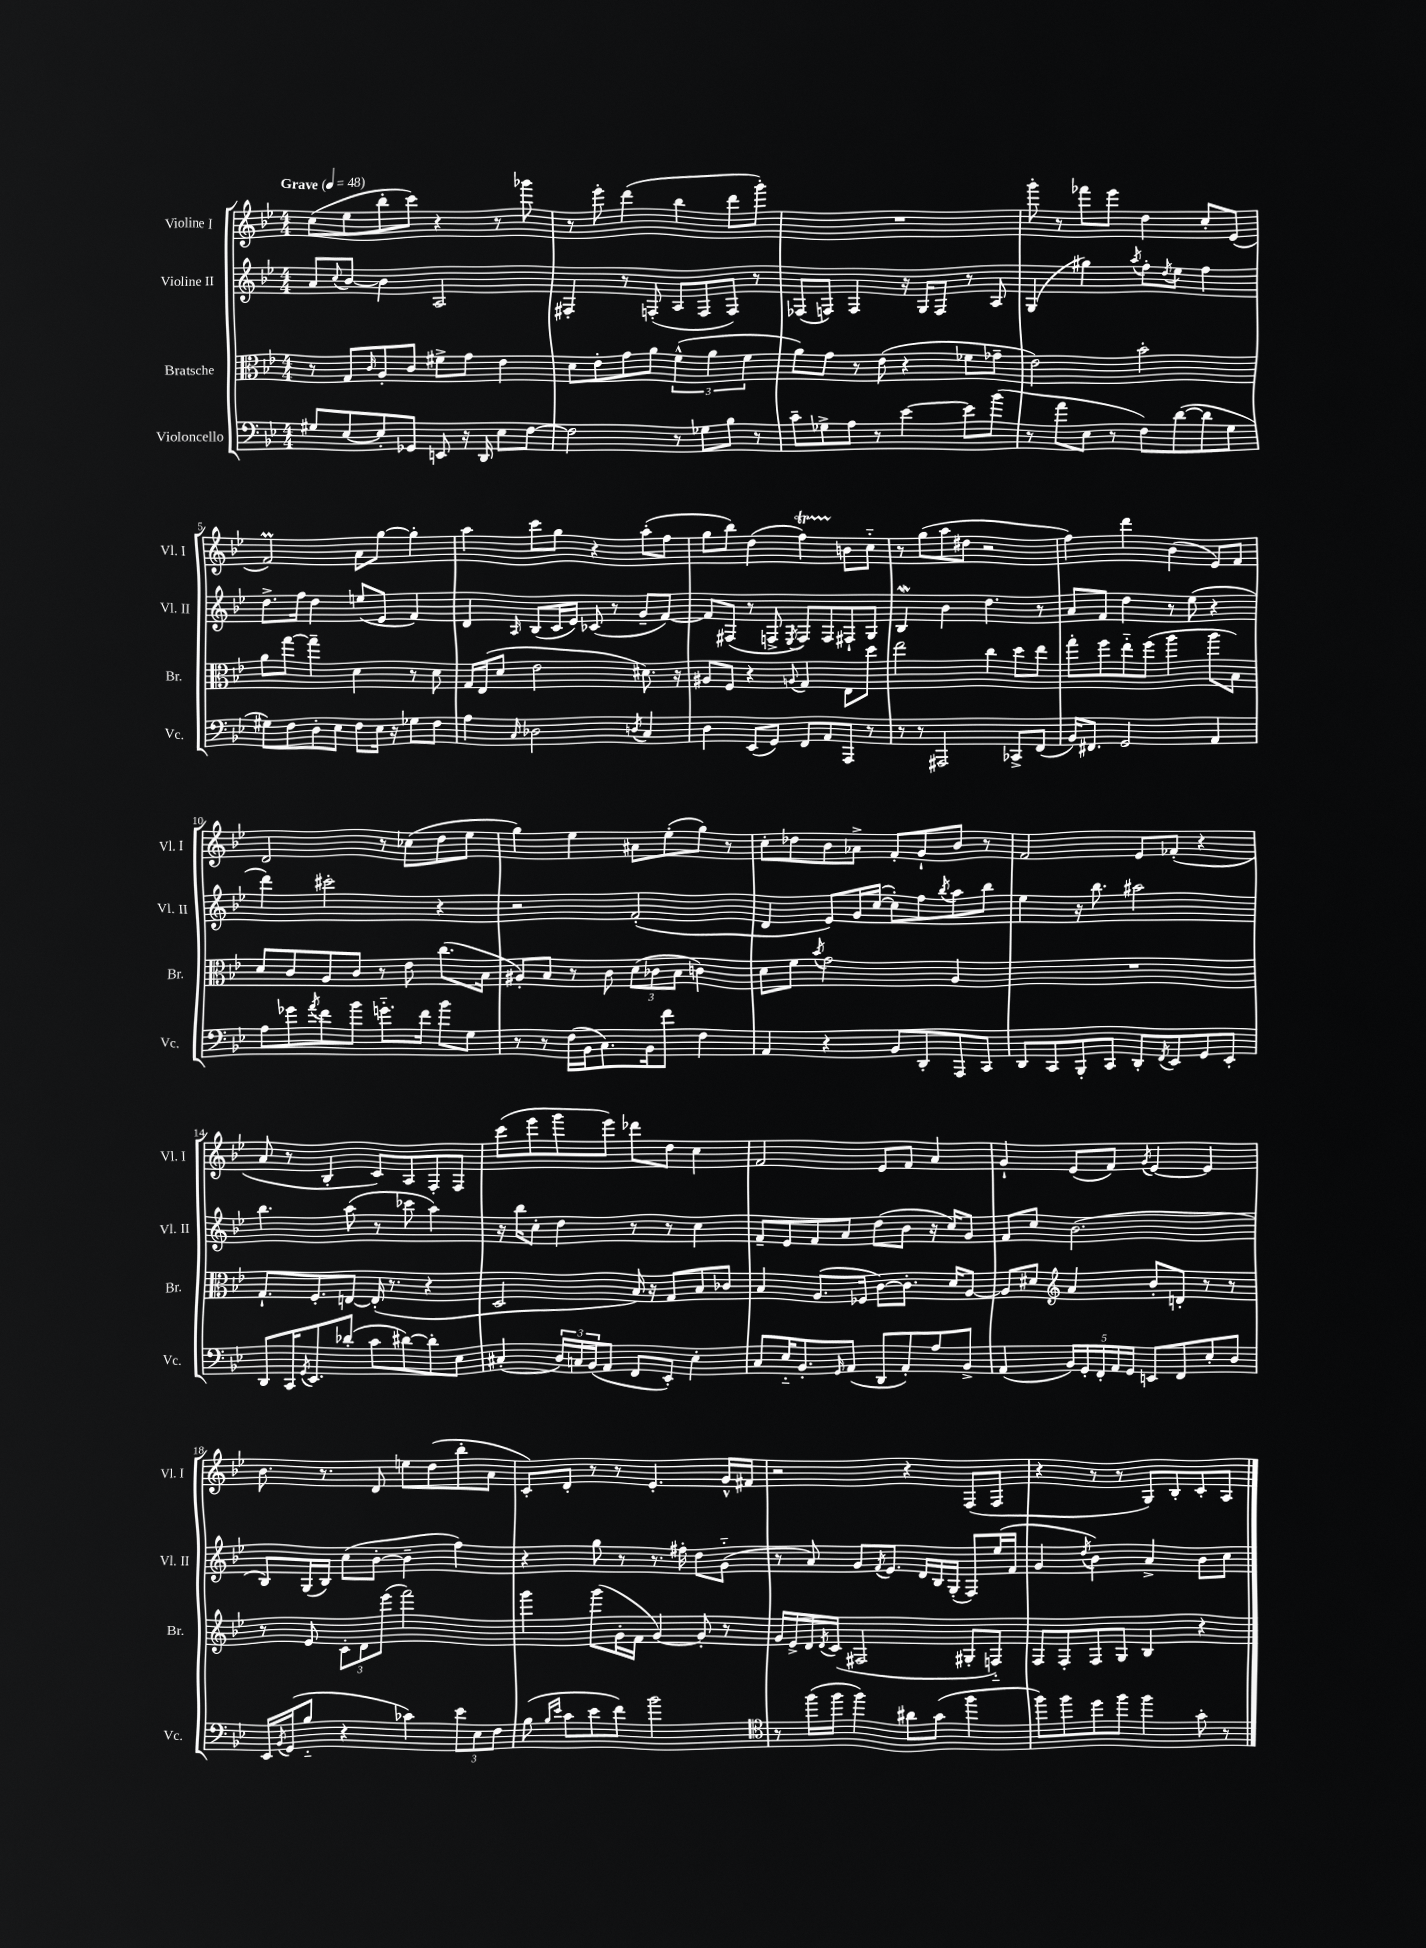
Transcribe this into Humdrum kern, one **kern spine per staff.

**kern	**kern	**kern	**kern
*part4	*part3	*part2	*part1
*staff4	*staff3	*staff2	*staff1
*I"Violoncello	*I"Bratsche	*I"Violine II	*I"Violine I
*I'Vc.	*I'Br.	*I'Vl. II	*I'Vl. I
*clefF4	*clefC3	*clefG2	*clefG2
*k[b-e-]	*k[b-e-]	*k[b-e-]	*k[b-e-]
*M4/4	*M4/4	*M4/4	*M4/4
*MM48	*MM48	*MM48	*MM48
=1	=1	=1	=1
!	!	!	!LO:TX:a:B:t=Grave
8G#X/L	8r	8a/L	(8cc\L
.	.	8qqcc/	.
[8E-/	8G/L	[8b-/J	8ee-\
.	16qqc/	.	.
8E-'/]	8A'/	4b-\]	8bb-'\
8GG-X/J	8c/J	.	8ccc\J)
8EEn/	8f#X^\L	2A/	4r
16r	8g\J	.	.
16DD/	.	.	.
8E-\L	4e-\	.	8r
[8F\J	.	.	8ggg-X\
=2	=2	=2	=2
2F\]	8d\L	4F#X'/	8r
.	8e-'\	.	8eee-'\
.	8g\	8r	(4ddd\
.	8a\J	(8Fn'/	.
8r	(6f^^\	8A/L	4bb-\
8G-X\L	.	8F/	.
.	6a\	.	.
8B-\J	.	8F/J)	8ddd\L
.	6f\	.	.
8r	.	8r	8ggg'\J)
=3	=3	=3	=3
8c~\L	8a\L)	(8F-X/L	1r
8G-X^\	8g\J	8Fn/J)	.
8A\J	8r	4F/	.
8r	(8e-\	.	.
[4e-\	4r	16r	.
.	.	16G/KL	.
.	.	8F/J	.
8e-\L]	8f-X\L	8r	.
(8b-\J	8g-X~\J	8A/	.
=4	=4	=4	=4
8r	2e-\)	(4G/	8ggg'\
8a\L	.	.	8r
8E-\J	.	4gg#X\)	8fff-X\L
8r	.	.	8eee-\J
.	.	8qaa/	.
8F\L)	2b-'\	8ff'\L	4dd\
.	.	8qdd/	.
([8d\	.	8ee-\J	.
8d\]	.	4ff\	8cc'/L
8G\J	.	.	(8e-/J
!!LO:LB:g=z
=5	=5	=5	=5
8G#X\L)	8a\L	8.dd^\L	2fM/)
8F\	[8gg\J	.	.
.	.	16ff\Jk	.
8D'\	4gg~\]	4dd\	.
8E-\J	.	.	.
8F\L	4d\	(8een/L	8a\L
16E-\Jk	.	8e-/J	[8gg\J
16r	.	.	.
8G-X\L	8r	4f/)	4gg'\]
8F\J	8d\	.	.
=6	=6	=6	=6
4A\	16G/LL	4d/	4aa\
.	(16E-/J	.	.
.	8d/J	.	.
16qqC/	.	16qqA/	.
2D-X\	2e-\	(8B-/L	8ccc\L
.	.	16c/L	8gg\J
.	.	16e-/JJ)	.
.	.	(8c-X/	4r
.	.	8r	.
8qDn/	.	.	.
4C/	8.d#X\)	8g~/L	(8aa'\L
.	.	[8f/J)	8ff\J
.	16r	.	.
=7	=7	=7	=7
4D\	8A#X/L	8f/L]	8gg\L
.	8F/J	(8F#X/J	8bb-\J)
(8EE-/L	4r	8r	(4dd\
8GG/J)	.	8Fn^/	.
.	8qqAn/	8qE-/	.
8FF/L	4G/	8F/L)	4ffT\)
8AA/	.	8F/	.
8AAA/J	8E-\L	8F#X`/	8bn\L
8r	8dd\J	8G/J	8cc\J
=8	=8	=8	=8
8r	2ee-\	4B-w/	8r
8r	.	.	(8gg\L
2AAA#X/	.	4b-\	8aa\
.	.	.	8dd#X\J
.	4cc\	4.dd\	2r
8CC-X^/L	8dd\L	.	.
(8FF/J	8ee-\J	8r	.
=9	=9	=9	=9
16BB-/KL)	8gg'\L	8a/L	4ff\)
8.FF#X/J	.	.	.
.	8ff\	8f/J	.
2GG/	8ee-\	4dd\	4ddd\
.	(8ff\J	.	.
.	4aa\	8r	(4b-\
.	.	(8ee-\	.
4AA/	8aa\L	4r	8e-/L)
.	8B-\J)	.	8f/J
!!LO:LB:g=z
=10	=10	=10	=10
8A\L	8d/L	4ddd\)	2d/
8g-X\	8c/	.	.
8qa/	.	.	.
8f\	8A/	2ccc#X'\	.
8b-\J	8c/J	.	.
8.gn\L	8r	.	8r
.	8e-\	.	(8cc-X\L
16f\Jk	.	.	.
8b-\L	(8.cc\L	4r	8dd\
8G\J	.	.	8ee-\J
.	16B-\Jk	.	.
=11	=11	=11	=11
8r	8A#X'/L)	2r	4gg\)
8r	8B-/J	.	.
(16F\LL	8r	.	4ee-\
16BB-\J	.	.	.
8.C\)	8c\	.	.
.	(12d\L	(2f'/	8a#X\L
16BB-\k	.	.	.
.	12c-X\	.	.
8f\J	.	.	(8ee-'\
.	12B-\J	.	.
4F\	4cn\)	.	8gg\J)
.	.	.	8r
=12	=12	=12	=12
4AA/	8d\L	4d/	8cc'\L
.	8f\J	.	8dd-X\
.	8qb-/	.	.
4r	2g\	8e-/L)	8b-\
.	.	16g/L	8a-X^\J
.	.	([16cc/JJ	.
8BB-/L	.	8cc'\L])	8f'/L
8DD'/	.	8ff\	8g`/
.	.	8qbb-/	.
8AAA/	4A/	8aa\	8b-/J
8CC/J	.	8bb-\J	8r
=13	=13	=13	=13
8DD/L	1r	4ee-\	2f/
8CC/	.	.	.
8BBB-'/	.	16r	.
.	.	8.bb-\	.
8CC/J	.	.	.
8DD'/L	.	2aa#X\	8e-/L
8qFF/	.	.	.
8EE-/	.	.	(8f-X'/J
8GG/	.	.	4r
8EE-'/J	.	.	.
!!LO:LB:g=z
=14	=14	=14	=14
8DD/L	8.G`/L	4.bb-\	8a/
16CC/K	.	.	8r
8qGG/	.	.	.
8.EE-/	8.F'/	.	.
.	.	.	4B-'/
(8d-X'/J	[8En/J	(8aa\	.
8c\L	(16E'/]	8r	8c/L)
.	8.r	.	.
[8d#X\)	.	8ccc-X\	8A/
8d#'\]	4r	4aa\)	8F'/
8E-\J	.	.	8F/J
=15	=15	=15	=15
(4C#X'/	2D/	16r	(8ccc\L
.	.	16bb-\KL	.
.	.	8cc'\J	8eee-\
24D/LL)	.	4dd\	8ggg\
24Cn/	.	.	.
(24BB-/J	.	.	.
8AA/J	.	.	8eee-\J)
8FF/L	16B-/)	8r	8ddd-X\L
.	16r	.	.
8EE-'/J)	8G/L	8r	8dd\J
4E-'\	8B-/	4cc\	4cc\
.	8c-X/J	.	.
=16	=16	=16	=16
8C/L	4B-/	8f~/L	2f/
16E-/K	.	8e-/	.
8.BB-'/	.	.	.
.	(8.A/L	8f/	.
16qqGG/	.	.	.
(8AA/J	.	8a/J	.
.	16F-X/Jk	.	.
8DD/L	[8c\L)	(8dd\L	8e-/L
8AA'/)	8.c'\J]	8b-\J	8f/J
8A/	.	16r	4a/
.	16d/KL	16cc/KL)	.
8BB-^/J	[8A/J	8g/J	.
=17	=17	=17	=17
(4AA/	8A/L]	8f/L	4g`/
.	8d#X/J	8cc/J	.
*	*clefG2	*	*
20BB-/LL)	4a/	(2.b-\	(8e-/L
20GG'/	.	.	.
20FF'/	.	.	.
.	.	.	8f/J)
20AA/	.	.	.
20GG/JJ	.	.	.
.	.	.	8qg/
8EEn/L	8b-'/L	.	[4e-/
8FF/	8dn'/J	.	.
8E-'/	8r	.	4e-/]
8D/J	8r	.	.
!!LO:LB:g=z
=18	=18	=18	=18
16EE-/LL	8r	8B-/L)	8.b-\
8qBB-/	.	.	.
(16GG/J	.	.	.
8B-/J	8e-/	(16G/L	.
.	.	16B-/JJ)	8.r
4r	12c'\L	(8cc\L	.
.	12d\	.	.
.	.	[8b-'\J	8d/
.	(12eee-\J	.	.
4c-X\)	2fff\)	4b-~\]	8een\L
.	.	.	(8dd\
12e-\L	.	4ff\)	8bb-'\
12E-\	.	.	.
.	.	.	8a\J
12F\J	.	.	.
=19	=19	=19	=19
(8B-\	4ggg\	4r	8c'/L)
16qqB-/LL	.	.	.
16qqe-/JJ	.	.	.
8c\L	.	.	8d'/J
8e-\	(8ggg\L	8gg\	8r
8f\J)	16g'\L	8r	8r
.	16f\JJ	.	.
2b-\	[4g/)	8.r	4.e-'/
.	.	16ff#X'\	.
.	8g'/]	8dd\L	.
.	8r	(8g\J	16g^^/LL
.	.	.	16f#X/JJ
=20	=20	=20	=20
*clefC4	*	*	*
8r	16g/LL	8r	2r
.	16e-^/	.	.
(16ff\LL	16d/	8a/)	.
.	8qd/	.	.
16ff\JJ	(16c/JJ	.	.
4ff\)	2F#X/	8g/L	.
.	.	8qf/	.
.	.	8.e-/J	.
8a#X\L	.	.	4r
.	.	16d/LL	.
(8g\J	.	16B-/	.
.	.	(16G'/JJ	.
4ff\	8G#X'/L	8F/L)	(8F/L
.	8Fn/J)	(16ee-/L	8F/J
.	.	16f/JJ	.
=21	=21	=21	=21
8ff\L)	8F/L	4g/	4r
8ff\	8F'/	.	.
.	.	8qdd/	.
8dd\	8F/	4b-\)	8r
8ff\J	8G/J	.	8r
4ff\	4B-/	4a^/	8G/L)
.	.	.	8B-'/
8g'\	4r	8b-\L	8c'/
8r	.	8cc\J	8A/J
==	==	==	==
*-	*-	*-	*-
